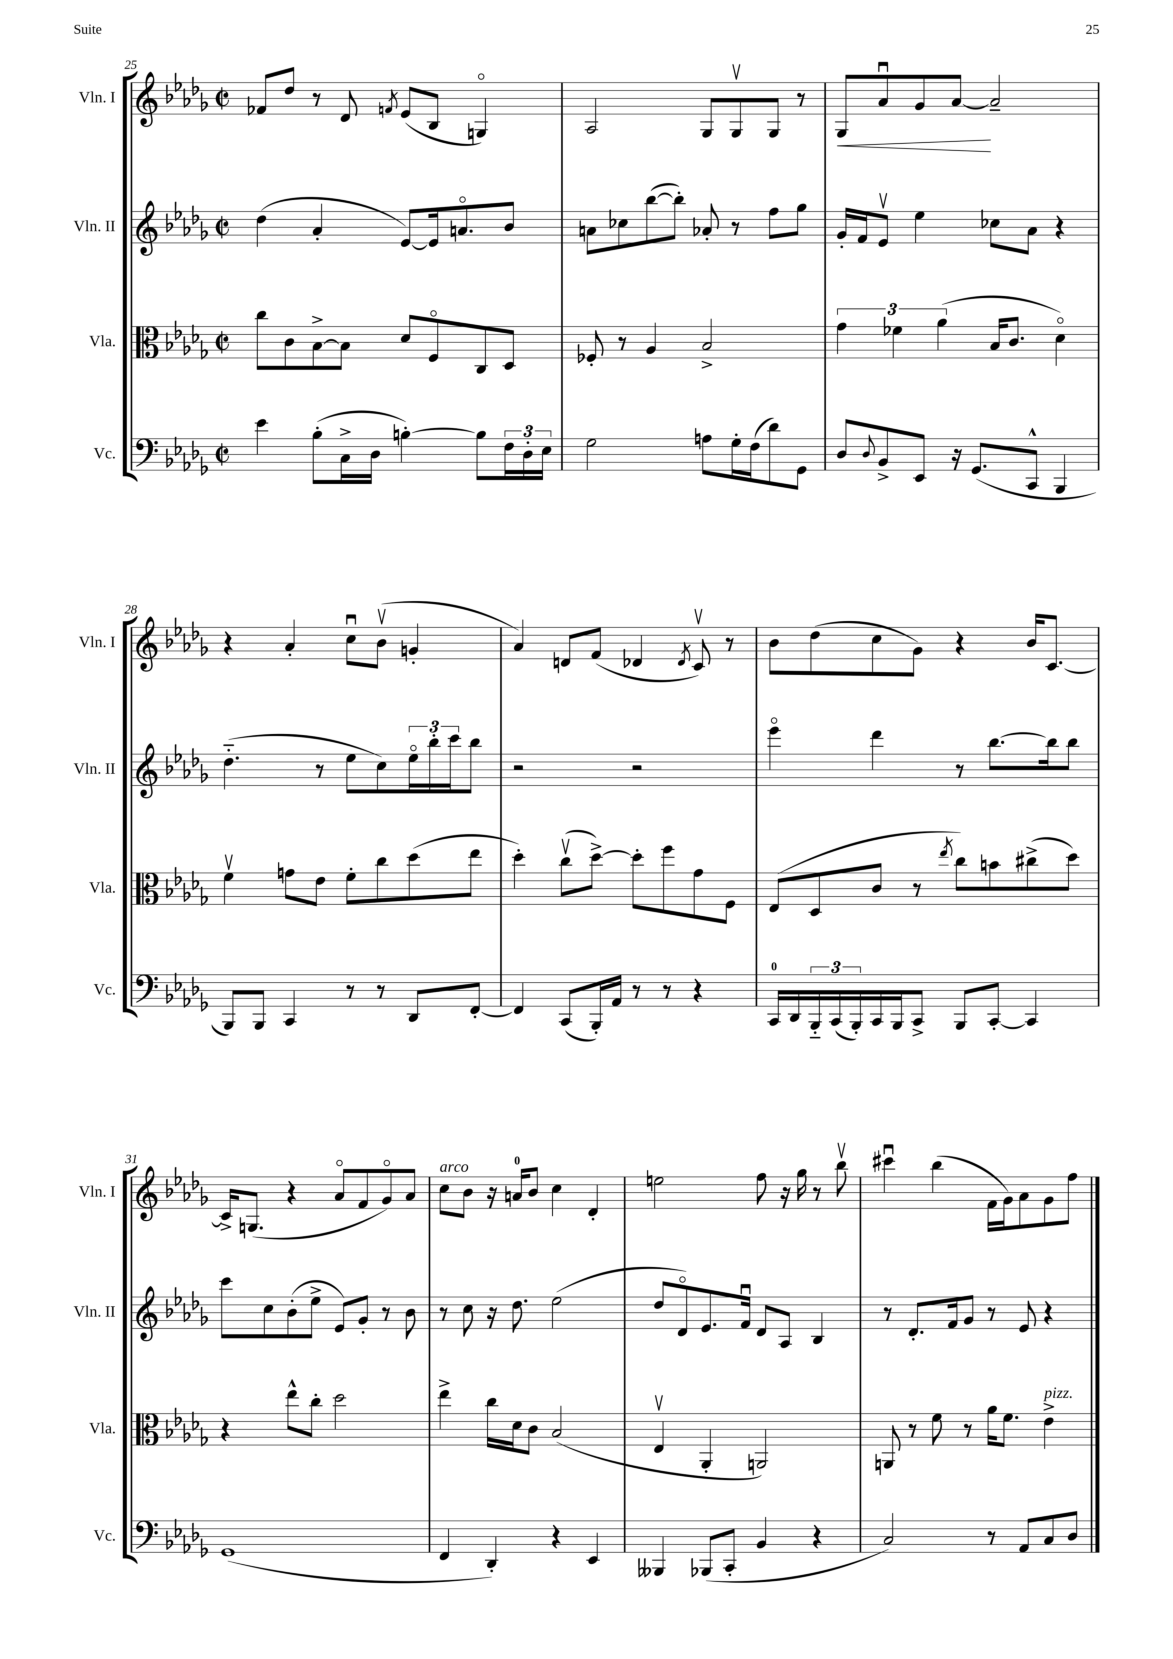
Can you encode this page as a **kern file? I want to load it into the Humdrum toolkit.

**kern	**kern	**kern	**kern
*staff4	*staff3	*staff2	*staff1
*clefF4	*clefC3	*clefG2	*clefG2
*k[b-e-a-d-g-]	*k[b-e-a-d-g-]	*k[b-e-a-d-g-]	*k[b-e-a-d-g-]
*M2/2	*M2/2	*M2/2	*M2/2
*met(c|)	*met(c|)	*met(c|)	*met(c|)
4e-\	8cc\L	(4dd-\	8f-/L
.	8c\	.	8dd-/J
(8B-'\L	[8B-^\	4a-'/	8r
16C^\L	8B-\]J	.	8d-/
16D-\JJ	.	.	.
.	.	.	8qf/
[4B'\)	8d-/L	[8e-/L)	(8e-/L
.	8Fo/	16e-/]k	8B-/J
.	.	8.ao/	.
8B\]L	8C/	.	4Go/)
24F\L	8D-/J	8b-/J	.
24D-'\	.	.	.
24E-\JJ	.	.	.
=	=	=	=
2G-\	8F-'/	8a\L	2A-/
.	8r	8cc-\	.
.	4A-/	([8bb-\	.
.	.	8bb-'\]J)	.
8A\L	2B-^/	8a-'/	8G-/L
16G-'\L	.	8r	8G-v/
(16F\J	.	.	.
8d-\)	.	8ff\L	8G-/J
8GG-\J	.	8gg-\J	8r
=	=	=	=
8D-/L	6g-\	16g-'/LL	8G-/L
.	.	16f/J	.
8qqD-/	.	.	.
8BB-^/	.	8e-v/J	8a-u/
.	6f-\	.	.
8EE-/J	.	4ee-\	8g-/
.	(6a-\	.	.
16r	.	.	[8a-/J
(8.GG-/L	.	.	.
.	16B-/LK	8cc-\L	2a-~/]
.	8.c/J	.	.
8CC^^/J	.	8a-\J	.
4BBB-/	4d-o\)	4r	.
=	=	=	=
8BBB-/L)	4fv\	(4.dd-'~\	4r
8BBB-/J	.	.	.
4CC/	8g\L	.	4a-'/
.	8e-\J	8r	.
8r	8f'\L	8ee-\L	8ccu\L
8r	8cc\	8cc\)	(8b-v\J
8DD-/L	(8dd-\	24ee-o\L	4g'/
.	.	24bb-'\	.
.	.	24ccc\J	.
[8FF'/J	8ee-\J	8bb-\J	.
=	=	=	=
4FF/]	4dd-'\)	2r	4a-/)
(8CC/L	(8ccv\L	.	8d/L
16BBB-'/L)	[8dd-^\J)	.	(8f/J
16AA-/JJ	.	.	.
8r	8dd-'\]L	2r	4d-/
8r	8ff\	.	.
.	.	.	8qd-/
4r	8g-\	.	8cv/)
.	8F\J	.	8r
=	=	=	=
16CC/LL	(8E-/L	4eee-o\	8b-\L
16DD-/	.	.	.
24BBB-'~/	8D-/	.	(8dd-\
(24CC/	.	.	.
24BBB-'/)	.	.	.
16CC/	8c/J	4ddd-\	8cc\
16BBB-/J	.	.	.
8CC^/J	8r	.	8g-\J)
.	8qee-/	.	.
8BBB-/L	8cc\L)	8r	4r
[8CC'/J	8b\	[8.bb-\L	.
4CC/]	(8cc#^\	.	16b-/LK
.	.	16bb-\]k	[8.c/J
.	8dd-\J)	8bb-\J	.
=	=	=	=
(1GG-	4r	8ccc\L	16c^/]LK
.	.	.	(8.G/J
.	.	8cc\	.
.	8ee-^^\L	(8b-'\	4r
.	8cc'\J	8ee-^\J	.
.	2dd-\	8e-/L)	8a-o/L
.	.	8g-'/J	8f/
.	.	8r	8g-o/)
.	.	8b-\	8a-/J
=	=	=	=
4FF/	4ee-^\	8r	8cc\L
.	.	8cc\	8b-\J
4DD-'/)	16cc\LL	16r	16r
.	16d-\J	8.dd-\	16a/LK
.	8c\J	.	8b-/J
4r	(2B-/	(2ee-\	4cc\
4EE-/	.	.	4d-'/
=	=	=	=
4BBB--/	4E-v/	8dd-/L	2ee\
.	.	8d-o/)	.
(8BBB-/L	4AA-'/	8.e-/	.
8CC'/J	.	.	.
.	.	16fu/Jk	.
4BB-/	2AA/)	8d-/L	8ff\
.	.	8A-/J	16r
.	.	.	16gg-\
4r	.	4B-/	8r
.	.	.	8bb-v\
=	=	=	=
2C/)	8AA/	8r	4ccc#u\
.	8r	8.d-'/L	.
.	8f\	.	(4bb-\
.	.	16f/k	.
.	8r	8g-/J	.
8r	16a-\LK	8r	16f\LL
.	8.f\J	.	16g-\J)
8AA-/L	.	8e-/	8a-\
8C/	4e-^\	4r	8g-\
8D-/J	.	.	8ff\J
==	==	==	==
*-	*-	*-	*-
